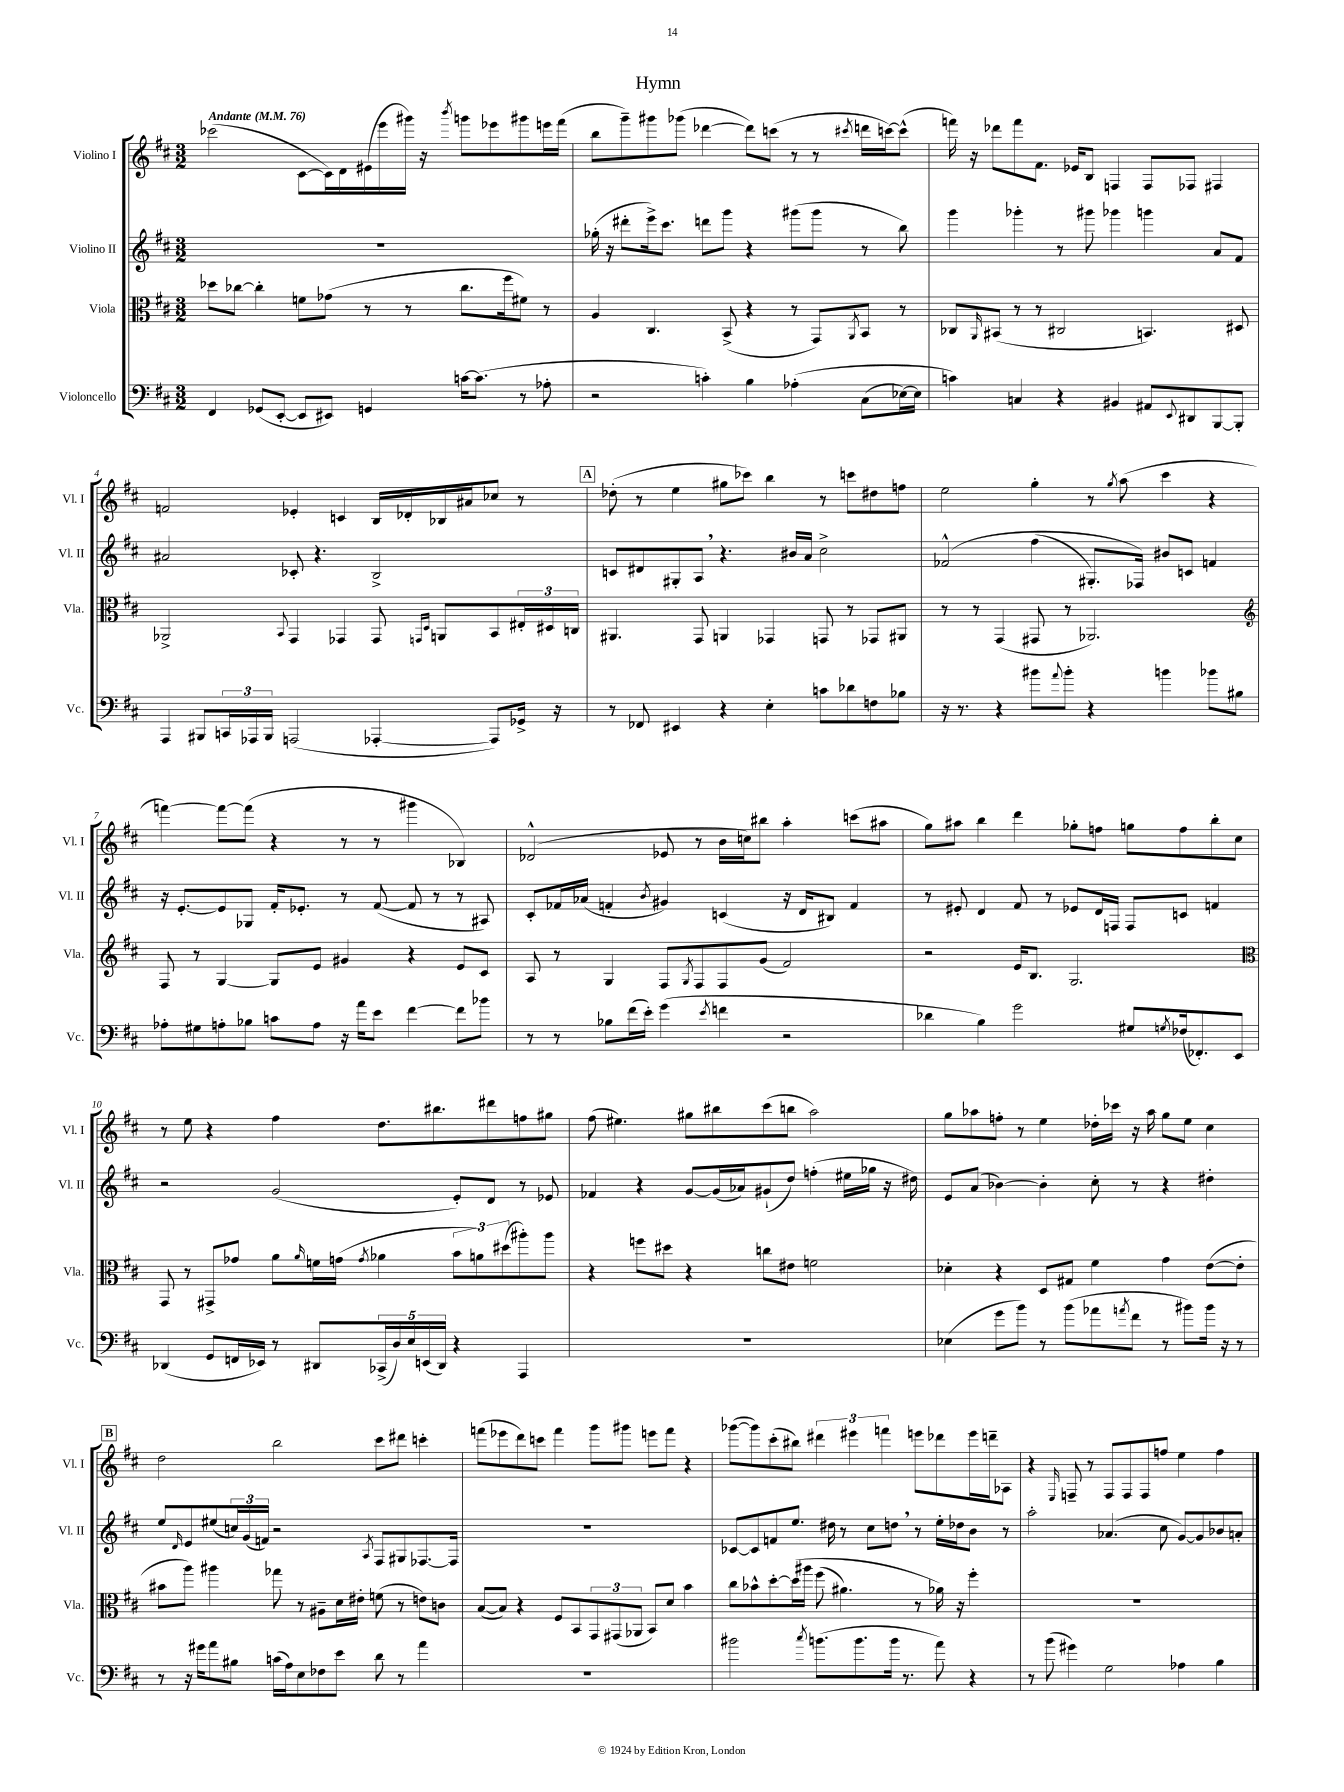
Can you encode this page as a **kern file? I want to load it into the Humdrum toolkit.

**kern	**kern	**kern	**kern
*staff4	*staff3	*staff2	*staff1
*clefF4	*clefC3	*clefG2	*clefG2
*k[f#c#]	*k[f#c#]	*k[f#c#]	*k[f#c#]
*M3/2	*M3/2	*M3/2	*M3/2
*MM76	*MM76	*MM76	*MM76
4FF#	8dd-	1.r	(2ccc-
.	[8cc-	.	.
(8GG-	4cc-']	.	.
[8EE'	.	.	.
8EE]	8f	.	[8c#
8EE#)	(8g-	.	16c#])
.	.	.	16d
4GG	8r	.	(16e#
.	.	.	16eee
.	8r	.	16ggg#)
.	.	.	16r
.	.	.	8qbbb
[16c	8.cc-	.	8ggg
(8.c]	.	.	.
.	.	.	8eee-
.	16ff#	.	.
8r	8f#)	.	8ggg#
8A-'	8r	.	16eee
.	.	.	(16fff#
=	=	=	=
2r	4A	(16gg-'	8bb
.	.	16r	.
.	.	8ddd#'	8ggg~)
.	4.C#	16eee^)	8ggg#
.	.	8.ccc#	.
.	.	.	(8ggg-
4c')	.	8ddd	[4ddd-
.	(8BB^	8ggg	.
4B	4r	4r	8ddd-])
.	.	.	(8ccc
&(4A-'	8r	(8ggg#	8r
.	8GG)	8ggg#	8r
.	8qAA	.	8qccc#
(8C#	8BB	8r	16ddd
.	.	.	[16ccc)
[16E-)	8r	8bb)	(8ccc^^]
16E-]	.	.	.
=	=	=	=
4c&)	8C-	4ggg	16fff)
.	.	.	16r
.	16qqAA	.	.
.	(8BB#	.	8ddd-
4C	8r	4ggg-'	8fff
.	8r	.	8.f#
4r	2C#	8r	.
.	.	.	16e-
.	.	8ggg#	8B
4BB#	.	4ggg-	4F
8AA#	4.BB)	4ggg	8F
8qqEE	.	.	.
8DD#	.	.	8F-
[8BBB	.	8a	4F#
8BBB']	8D#	8f#	.
=	=	=	=
4AAA	2AA-^	2a#	2f
8BBB#	.	.	.
24CC	.	.	.
24AAA-	.	.	.
24BBB#	.	.	.
.	8qqBB	.	.
(2AAA	4GG	8c-'	4e-'
.	.	4.r	.
.	4GG-	.	4c
[4AAA-'	8GG-	2B^	16B
.	.	.	16d-'
.	16qqGG	.	.
.	16qqD	.	.
.	8AA	.	16B-
.	.	.	16a#
8AAA-])	8BB	.	8cc-
16GG-^	24E#'	.	8r
.	24D#	.	.
16r	.	.	.
.	24C	.	.
=	=	=	=
8r	4.AA#	8c	(8dd-'
8FF-	.	8d#	8r
4EE#	.	8G#'	4ee
.	8GG	8A	.
4r	4AA	4.r	8gg#
.	.	.	8ccc-)
4E'	4GG-	.	4bb
.	.	16b#	.
.	.	16a	.
8c	8GG	2cc#^	8r
8d-	8r	.	8ccc
8F	8GG-	.	8dd#
8B-	8AA#	.	8ff
=	=	=	=
16r	8r	&(2f-^^	2ee
8.r	.	.	.
.	8r	.	.
4r	(4GG	.	.
8b#	8GG#	(4ff#	4gg'
8qqa	.	.	.
8b#'	8r	.	.
4r	2.AA-)	8.G#')	8r
.	.	.	8qgg
.	.	.	(8aa
.	.	16F-&)	.
4b	.	8b#	4ccc#
.	.	8c	.
8b-	.	4f	4r
8B#	.	.	.
=	=	=	=
*	*clefG2	*	*
8A-'	8F#	16r	[4fff)
.	.	[8.e'	.
8G#	8r	.	.
8A'	[4G	8e]	8fff_
8B-	.	8G-	(8fff]
8c	8G]	16f#'	4r
.	.	8.e-'	.
8A	8e	.	.
16r	4g#	8r	8r
16a	.	.	.
8e	.	([8f#	8r
[4f#	4r	8f#]	4ggg#
.	.	8r	.
8f#]	8e	8r	4B-)
8b-	8c#	8A#)	.
=	=	=	=
8r	8A	8c#'	(2d-^^
8r	8r	16f-	.
.	.	(16a-	.
8B-	4G	4f'	.
(16f#	.	.	.
16e')	.	.	.
.	.	8qb	.
(4g	8F#	4g#)	8e-
.	8qG	.	.
.	8F#	.	8r
8qe	.	.	.
4f	8F#	(4c	16b
.	.	.	16cc)
.	(8g	.	8bb#
2r	2f#)	16r	4aa'
.	.	16d	.
.	.	8B#)	.
.	.	4f	(8ccc
.	.	.	8aa#
=	=	=	=
4d-	2r	8r	8gg)
.	.	8e#'	8aa#
4B)	.	4d	4bb
2g	16e	8f#	4ddd
.	8.B	.	.
.	.	8r	.
.	2.G	8e-	8gg-'
.	.	16d	8ff
.	.	16F	.
8G#	.	8F	8gg
8qG	.	.	.
(16F-	.	8c	8ff
8.FF-')	.	.	.
.	.	4f	8bb'
8EE	.	.	8cc#
=	=	=	=
*	*clefC3	*	*
(4DD-	8GG	2r	8r
.	8r	.	8ee
8GG	8GG#^	.	4r
16FF	8g-	.	.
16EE-)	.	.	.
8r	8a	(2g	4ff#
.	16qqa	.	.
8DD#	16f	.	.
.	(16g	.	.
.	8qg	.	.
(20CC-^	4a-	.	8.dd
20D)	.	.	.
20E	.	.	.
(20EE	.	.	.
.	.	.	8.bb#
20DD#)	.	.	.
4r	12b	8e')	.
.	12a)	.	.
.	.	8d	8ddd#
.	(12dd#	.	.
4AAA	8aa#')	8r	8ff
.	8aa#	8e-	8gg#
=	=	=	=
1.r	4r	4f-	(8ff#
.	.	.	4.ee#)
.	8ff	4r	.
.	8dd#	.	.
.	4r	[8g	8gg#
.	.	(16g]	8bb#
.	.	16a-)	.
.	8cc	(8g#`	(8ccc#
.	8e#	8dd)	8bb
.	2f	(4ff'	2aa)
.	.	16ee#	.
.	.	16gg-	.
.	.	16r	.
.	.	16dd#)	.
=	=	=	=
(4E-	4d-'	8e	8gg
.	.	(8a	8aa-
8g	4r	[4b-)	8ff'
8b)	.	.	8r
8r	8D	4b-']	4ee
(8b	8G#	.	.
8a-	4f#	8cc#'	16dd-'
.	.	.	16ccc-
8qa	.	.	.
8f#	.	8r	16r
.	.	.	16aa-
8r	4g	4r	8gg
8b#)	.	.	8ee
16b#	([8e	4dd#'	4cc#
16r	.	.	.
8r	8e']	.	.
=	=	=	=
8r	8b#	8ee	2dd
.	.	16qqd	.
16r	8aa)	8e	.
16g#	.	.	.
8a	4aa#	(8ee#	.
8B#	.	24cc)	.
.	.	(24g	.
.	.	24f)	.
(16c	8gg-	2r	2bb
16A)	.	.	.
8E	8r	.	.
8F-	8A#~	.	.
8e	16d	.	.
.	16e#'	.	.
.	.	8qA	.
8d	(8f	8F#	8ccc#
8r	8r	8G#	8ddd#
4a	8e)	[8.F-	4ccc'
.	8c	.	.
.	.	16F-]	.
=	=	=	=
1.r	([8B	1.r	(8fff
.	8B])	.	8eee-
.	4r	.	8ddd)
.	.	.	8ccc
.	8F#	.	4fff
.	8BB	.	.
.	12GG	.	8ggg
.	(12GG#	.	.
.	.	.	8ggg#
.	12AA-	.	.
.	8BB)	.	8eee
.	8d	.	8fff
.	4b	.	4r
=	=	=	=
2b#	8cc#	[8c-	([8ggg-
.	8b-^^	8c-]	8ggg-])
.	[8dd'	8f	(8ccc#'
.	&(16dd]	8.ee	8bb#)
.	16aa#	.	.
8qcc#	.	.	.
(8.b	(8ff#	.	6ddd#
.	.	16dd#	.
.	4.a#)	8r	.
.	.	.	6eee#
8.b	.	.	.
.	.	8cc#	.
.	.	.	6fff
16b	.	8dd	.
8.r	.	.	.
.	8r	8r	8eee
8a)	16a-&)	16ee'	8ddd-
.	16r	16dd-	.
4r	4ff#'	8b	16eee
.	.	.	16ddd~
.	.	8r	8A-
=	=	=	=
8r	1.r	2aa'	4r
(8b	.	.	.
.	.	.	16qqE
4g#)	.	.	8F~
.	.	.	8r
2G	.	(4.a-	8F
.	.	.	8F
.	.	.	8F
.	.	8cc#	8ff
4A-	.	[8g)	4ee
.	.	8g]	.
4B	.	8b-	4ff
.	.	8a'	.
==	==	==	==
*-	*-	*-	*-
